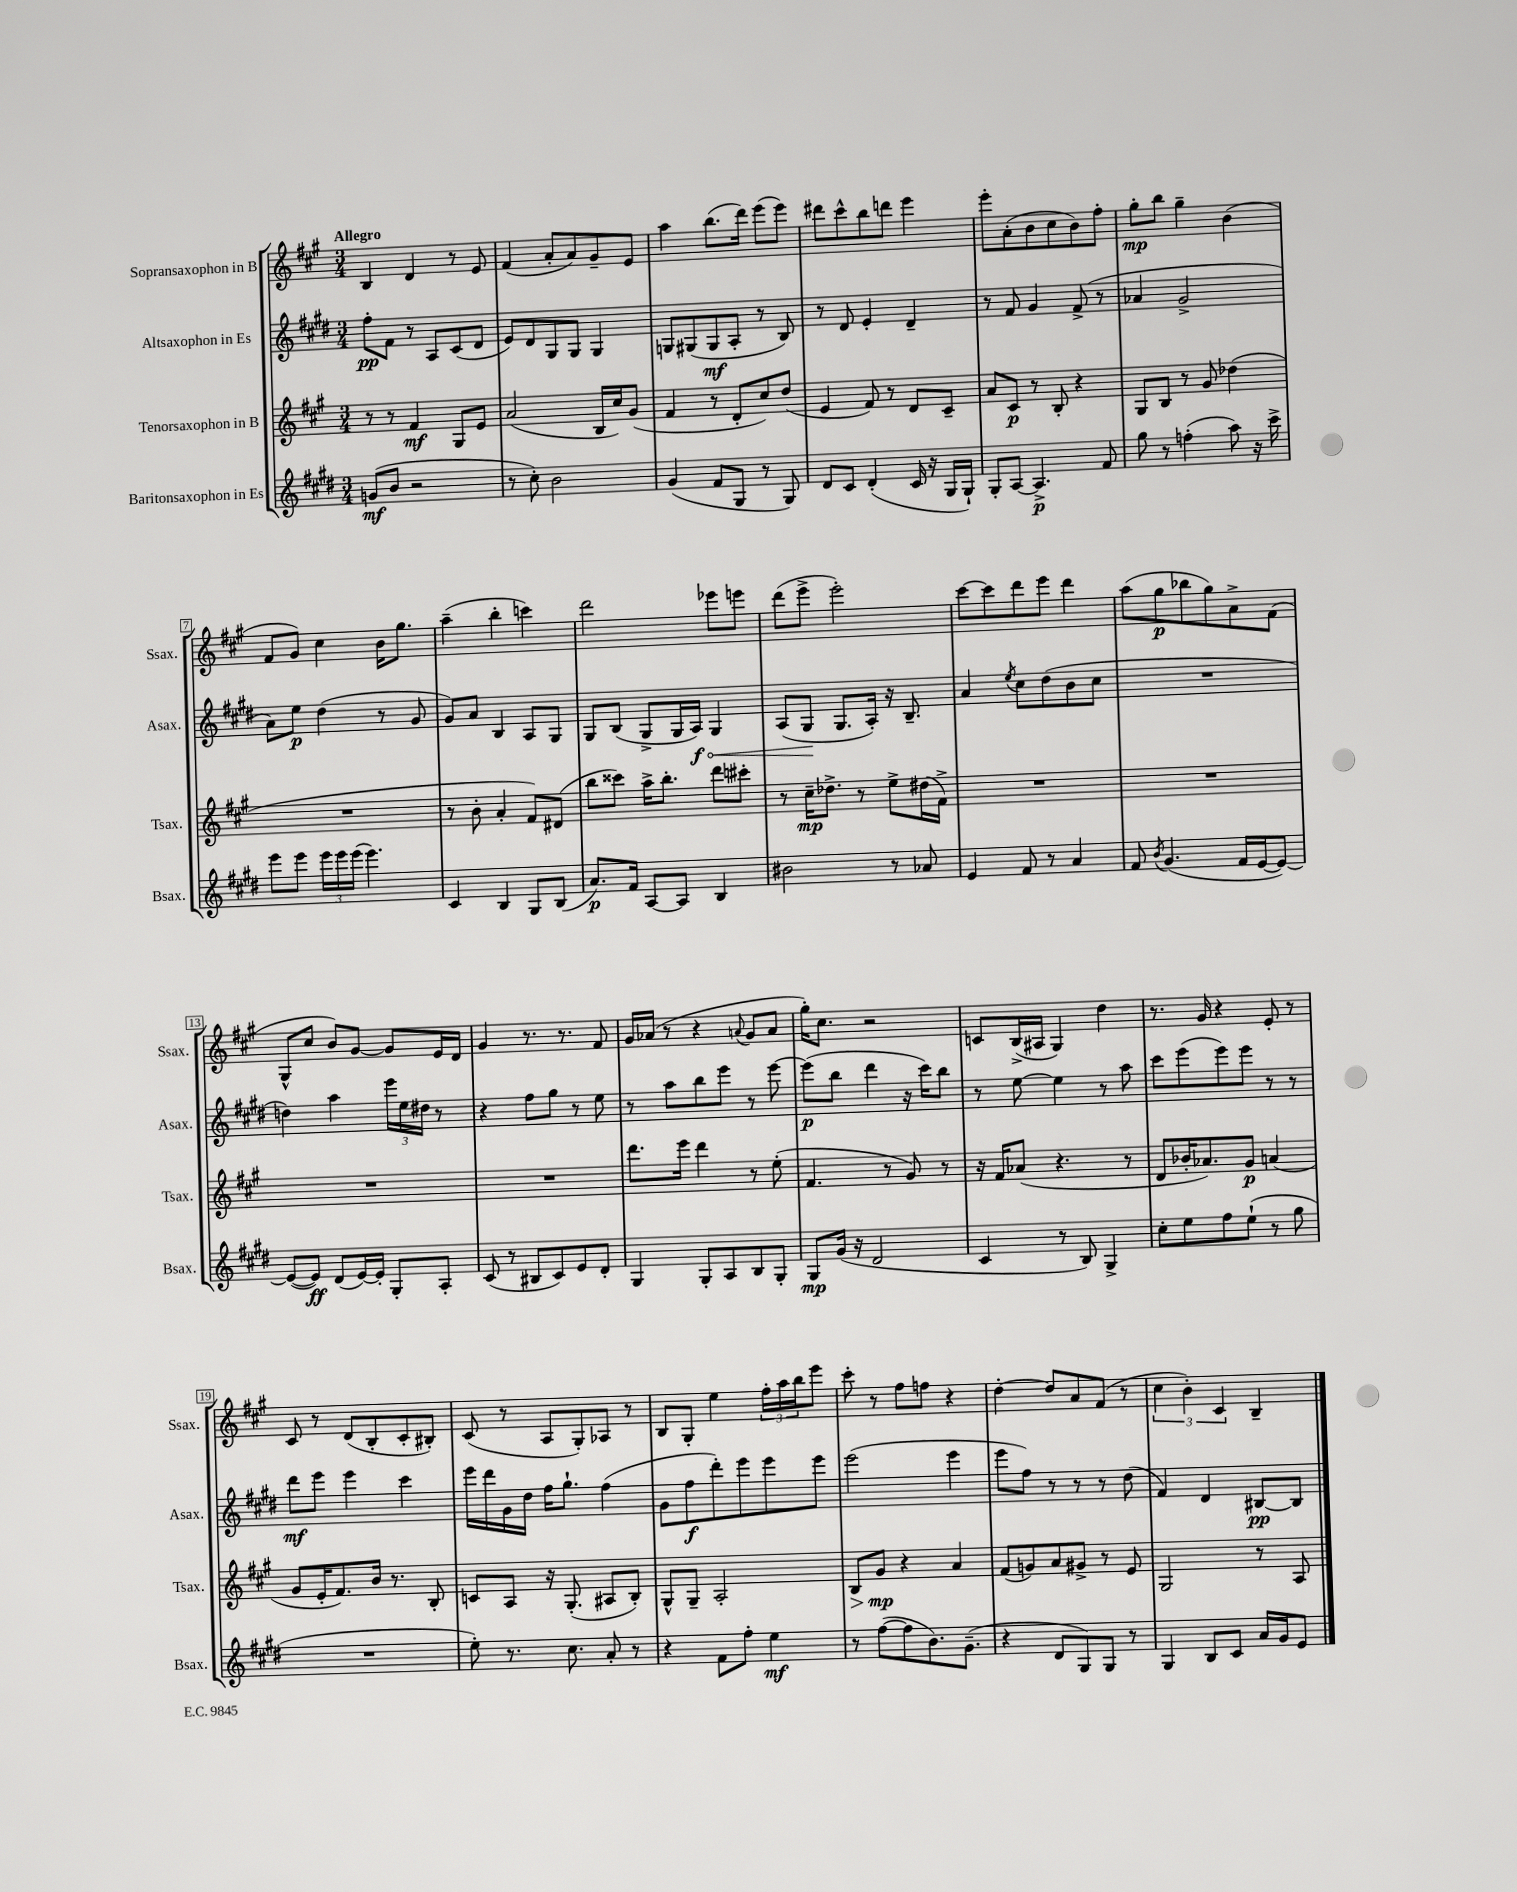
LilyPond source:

<<
\new StaffGroup <<
\new Staff = "s0" \with { instrumentName = "Sopransaxophon in B" shortInstrumentName = "Ssax." } {
    \clef treble \key a \major \numericTimeSignature \time 3/4 \tempo "Allegro"
    b4 d'4 r8 e'8 |
    fis'4( a'8-. a'8) gis'8-- e'8 |
    a''4 b''8.( d'''16) e'''8( e'''8) |
    dis'''8 cis'''8-^ b''8 d'''8 e'''4 |
    e'''8-. a'8-.( b'8 cis''8 b'8) fis''8-. |
    gis''8-.\mp b''8 gis''4-- b'4( |
    fis'8 gis'8) cis''4 b'16 gis''8. |
    a''4--( b''4-. c'''4) |
    d'''2 ees'''8 e'''8 |
    d'''8( e'''8-> e'''2-.) |
    cis'''8~ cis'''8 d'''8 e'''8 d'''4 |
    a''8( gis''8\p bes''8 gis''8) a'8-> fis'8( |
    gis8-^ cis''8 b'8) gis'8~ gis'8 e'16 d'16 |
    gis'4 r8. r8. fis'8 |
    gis'16 aes'16( r8 r4 \appoggiatura { a'8 } gis'8 a'8 |
    gis''16-.) cis''8. r2 |
    c'8 b16->( ais16 gis4) d''4 |
    r8. gis'16 r4 e'8-. r8 |
    cis'8 r8 d'8( b8-. cis'8-. bis8-.) |
    cis'8( r8 a8 gis8-.) aes8 r8 |
    b8 gis8-. e''4 \tuplet 3/2 { fis''16-. a''16 b''16 } e'''8 |
    cis'''8-. r8 fis''8 f''8 r4 |
    d''4~-. d''8 a'8 fis'8( r8 |
    \tuplet 3/2 { cis''4 b'4-.) cis'4 } b4-- \bar "|." |
}
\new Staff = "s1" \with { instrumentName = "Altsaxophon in Es" shortInstrumentName = "Asax." } {
    \clef treble \key e \major \numericTimeSignature \time 3/4
    fis''8-.\pp fis'8 r8 a8 cis'8( dis'8 |
    e'8) dis'8 gis8 gis8 gis4 |
    g8 gis8( gis8\mf a8-. r8 b8) |
    r8 dis'8 e'4-. dis'4-- |
    r8 fis'8 gis'4 fis'8->( r8 |
    aes'4 gis'2-> |
    a'8) e''8\p dis''4( r8 gis'8 |
    gis'8) a'8 b4 a8 gis8 |
    gis8 b8( gis8-> gis16 \once \override Hairpin.circled-tip = ##t a16\f\<) gis4 |
    a8( gis8\! gis8. a16-.) r16 b8.-- |
    a'4 \acciaccatura { e''8 } cis''8 dis''8( b'8 cis''8 |
    R2. |
    d''4) a''4 \tuplet 3/2 { e'''16 e''16 dis''16 } r8 |
    r4 fis''8 gis''8 r8 e''8 |
    r8 a''8 b''8 e'''8 r8 e'''8~ |
    e'''8\p( b''8 dis'''4 r16 cis'''16) b''8 |
    r8 e''8~ e''4 r8 a''8 |
    cis'''8 e'''8( e'''8) e'''8 r8 r8 |
    dis'''8\mf e'''8 e'''4 cis'''4 |
    e'''16 dis'''16 gis'16 dis''16 fis''16 gis''8.-! fis''4( |
    gis'8 fis''8\f dis'''8-.) e'''8 e'''8 e'''8 |
    e'''2( e'''4 |
    e'''8 fis''8) r8 r8 r8 dis''8( |
    fis'4) dis'4 bis8~\pp bis8 \bar "|." |
}
\new Staff = "s2" \with { instrumentName = "Tenorsaxophon in B" shortInstrumentName = "Tsax." } {
    \clef treble \key a \major \numericTimeSignature \time 3/4
    r8 r8 fis'4\mf gis8 e'8 |
    a'2( b16 cis''16) gis'8( |
    fis'4 r8 d'8-. cis''8) d''8( |
    e'4 fis'8) r8 d'8 cis'8-- |
    a'8 cis'8\p r8 b8-. r4 |
    gis8 b8 r8 gis'8 des''4( |
    R2. |
    r8 b'8-. a'4-. fis'8) dis'8( |
    b''8 cisis'''8) a''16-> b''8.-. d'''8 cis'''8-. |
    r8 cis''16--\mp des''8.-> r8 e''8-> dis''16( fis'16->) |
    R2. |
    R2. |
    R2. |
    R2. |
    d'''8. e'''16 d'''4 r8 e''8-.( |
    fis'4. r8 gis'8) r8 |
    r16 fis'16 aes'8( r4. r8 |
    d'8 bes'16-. aes'8.) gis'8\p a'4( |
    gis'8 e'16-. fis'8.) b'16 r8. b8-. |
    c'8 a8 r16 gis8.-.( ais8 b8-.) |
    gis8-^ gis8-- a2-. |
    b8\> gis'8\mp\! r4 a'4 |
    fis'8( g'8) a'8 gis'8-> r8 e'8 |
    gis2 r8 a8 \bar "|." |
}
\new Staff = "s3" \with { instrumentName = "Baritonsaxophon in Es" shortInstrumentName = "Bsax." } {
    \clef treble \key e \major \numericTimeSignature \time 3/4
    g'8\mf( b'8 r2 |
    r8 cis''8-.) b'2 |
    gis'4( fis'8 gis8 r8 gis8) |
    dis'8 cis'8 dis'4-.( cis'16 r16 gis16 gis16-!) |
    gis8-. a8~ a4.->\p fis'8 |
    gis''8 r8 f''4-.( a''8) r16 cis'''16-> |
    e'''8 e'''8 \tuplet 3/2 { e'''16 e'''16 e'''16( } e'''4.) |
    cis'4 b4 gis8 b8( |
    a'8.\p) fis'16 a8~ a8 b4 |
    bis'2 r8 aes'8 |
    e'4 fis'8 r8 a'4 |
    fis'8 \acciaccatura { b'8 } gis'4.( fis'16 e'16~ e'8~) |
    e'8~( e'8\ff) dis'8( e'16~) e'16-. gis8-. a8-. |
    cis'8( r8 bis8 cis'8) e'8 dis'8-. |
    gis4 gis8-. a8 b8 gis8-. |
    gis8\mp gis'16( r16 dis'2 |
    cis'4 r8 b8) gis4-> |
    cis''8-. e''8 fis''8 e''8-!( r8 gis''8 |
    R2. |
    e''8-.) r8. cis''8. a'8-. r8 |
    r4 fis'8 fis''8-. e''4\mf |
    r8 fis''8~( fis''8 b'8.) gis'8.--( |
    r4 dis'8 gis8) gis8 r8 |
    gis4 b8 cis'8 a'16 gis'16 e'8 \bar "|." |
}
>>
>>
\layout { \context { \Score \override BarNumber.stencil = #(make-stencil-boxer 0.1 0.3 ly:text-interface::print) } }
